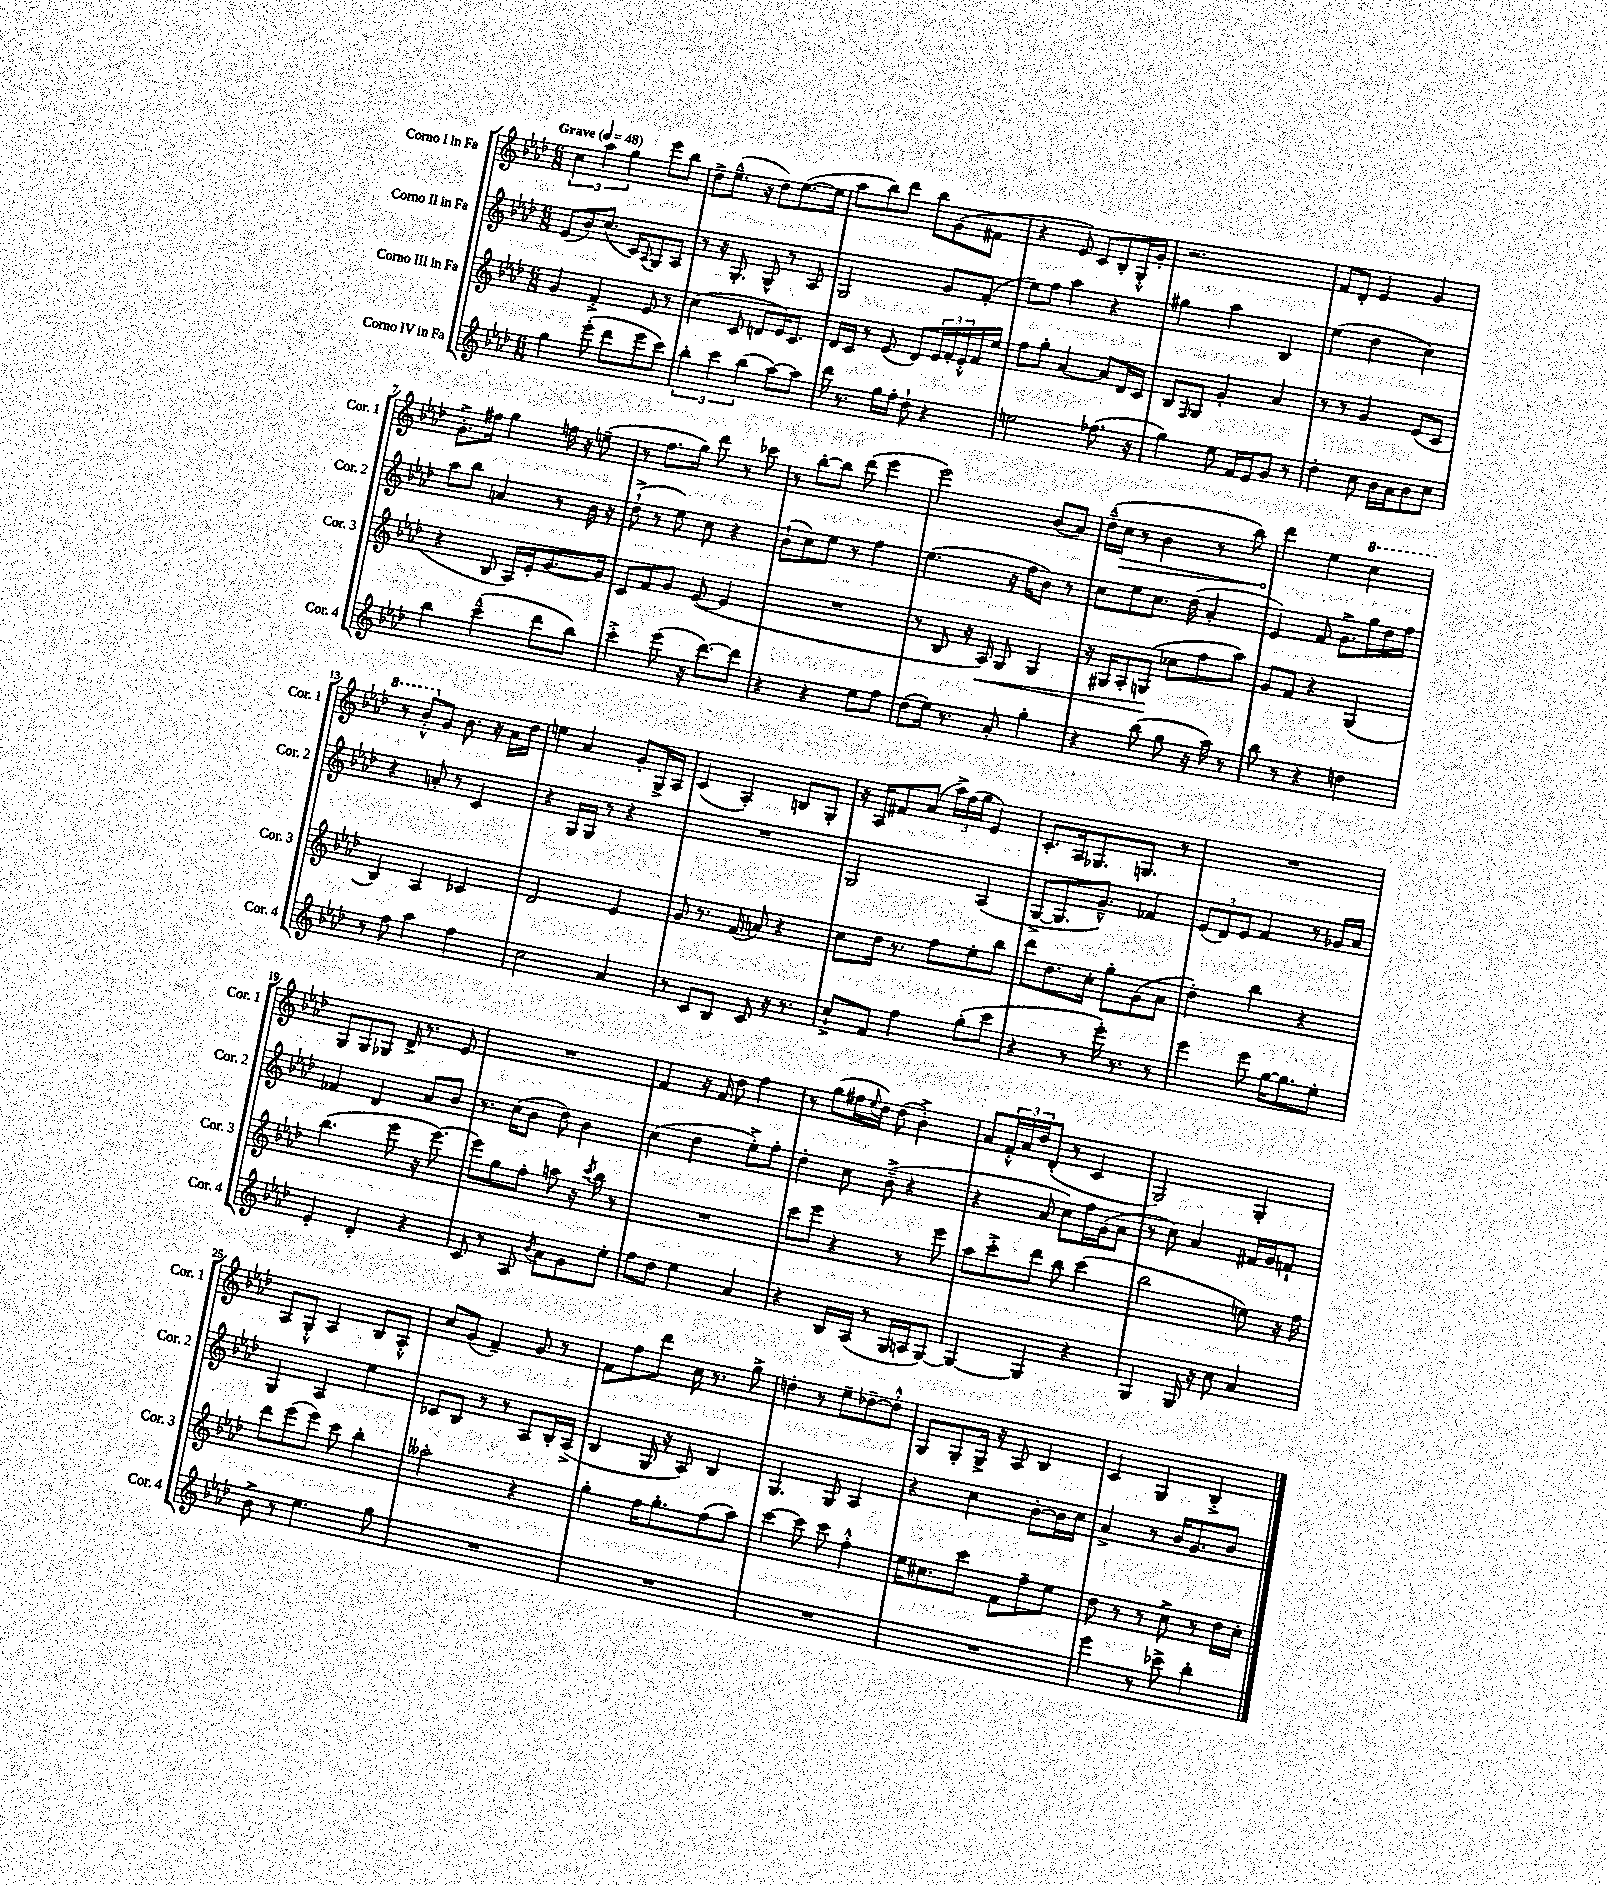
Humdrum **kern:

**kern	**kern	**kern	**kern
*staff4	*staff3	*staff2	*staff1
*clefG2	*clefG2	*clefG2	*clefG2
*k[b-e-a-d-]	*k[b-e-a-d-]	*k[b-e-a-d-]	*k[b-e-a-d-]
*M6/8	*M6/8	*M6/8	*M6/8
*MM48	*MM48	*MM48	*MM48
4gg	4g	(8e-	6cc
.	.	8b-)	.
.	.	.	6aa-
(8eee-'	4f'^	(8.cc	.
.	.	.	6gg
8ddd-	.	.	.
.	.	16c)	.
.	.	8qqA-	.
8eee-	8e-	8G	8eee-
8ccc)	8r	8A-	8bb-
=	=	=	=
6bb-'	(4cc	8r	8dd-^
.	.	16r	(8.ee-~^^
6ccc	.	.	.
.	.	8.G'	.
.	8c	.	.
.	.	.	16r
(6bb-	.	.	.
.	8d	8G^^	8dd-)
[8aa-)	16e-)	8r	([8.ee-
.	8.c	.	.
8aa-]	.	8A-	.
.	.	.	16ee-]
=	=	=	=
16ddd-	16d-	2G	8aa-
8.r	16c	.	.
.	8r	.	8bb-)
16gg	(8e-	.	8ddd-
16ff'	.	.	.
8dd-`	8d-)	.	8bb-
4r	24e-	8g	(8g
.	24f'	.	.
.	24e-'^^	.	.
.	16f	(8f'	8f#
.	16ee-	.	.
=	=	=	=
2ee	8ff	8ee-)	4r
.	8gg'	8ff	.
.	[4a-	4aa-	8e-)
.	.	.	8c
(8.ff-	8a-]	4r	8B-'
.	16d-	.	16G'^^
16r	16c	.	16g'
=	=	=	=
4gg)	8B-	4gg#	2.r
.	16qqF	.	.
.	8G	.	.
8ee-	4g'	4aa-	.
16f	.	.	.
16e-	.	.	.
8g	4a-	4B-	.
8r	.	.	.
=	=	=	=
4dd-'	8r	(4ee-	8f
.	8r	.	8d-'
8cc	4g	4dd-	4e-
16b-	.	.	.
16a-	.	.	.
8b-	(8e-	4cc)	4g
8cc	8c	.	.
=	=	=	=
4bb-	4r	8aa-	8.g'^
.	.	8bb-	.
.	.	.	16ff#
(4ccc~^^	8B-	4a	4gg
.	16A-)	.	.
.	16e-'	.	.
8ddd-	[8.g	8r	16ff
.	.	.	16r
8bb-)	.	16b-	(8ee~
.	16g]	16r	.
=	=	=	=
4ccc'^	8c	(8dd-`^	8r
.	8f	8r	8.ff
(8eee-	8g	8ee-)	.
.	.	.	16gg)
16r	([8e-	8cc	8ddd-
[8.ddd-)	.	.	.
.	4e-]	4r	8r
8ddd-]	.	.	8ccc-
=	=	=	=
4r	2.r	(8b-`	8r
.	.	8cc)	[8bb-'
4r	.	8ee-	8bb-]
.	.	8r	(8ddd-
8ee-	.	4ff	4eee-
8ff	.	.	.
=	=	=	=
(8dd-	8r	(4.ee-	2eee-)
16ee-)	8B-	.	.
8.r	.	.	.
.	16r	.	.
.	16A-)	.	.
8a-'	8G	16r	.
.	.	16ff	.
4gg'	4G	8b-)	(8b-
.	.	8r	8a-)
=	=	=	=
4r	16r	8cc	(16dd-~^^
.	16G#	.	16cc
.	8A-'	8ee-	8r
(8bb-	(8G	8.cc	4b-
8gg	8cc-	.	.
.	.	(16dd-	.
16r	8ff	4a-'	8r
16aa-)	.	.	.
8r	8aa-)	.	8bb-)
=	=	=	=
8bb-	8g	4e-)	4ddd-
8r	8f	.	.
4r	4r	8f	4ee-
.	.	8.g^	.
4dd	(4G	.	4ccc
.	.	16gg	.
.	.	16dd-	.
.	.	16ff	.
=	=	=	=
8r	4B-)	4r	8r
8ff	.	.	8bb-'^^
4aa-	4A-	8a'	8g
.	.	8r	8.b-
4ff	4c-	4c	.
.	.	.	16r
.	.	.	16a-
.	.	.	16dd-
=	=	=	=
2cc	2d-	4r	4ee
.	.	16G	4a-
.	.	16G	.
.	.	8r	.
4a-	4e-	4r	8g'
.	.	.	16G^
.	.	.	16A-
=	=	=	=
8r	8g	2.r	(4c
8c	8.r	.	.
8B-	.	.	4A-')
.	(16f	.	.
8c	8a)	.	.
16r	4r	.	8B
8.r	.	.	.
.	.	.	8G'
=	=	=	=
8cc`^	8cc	2G	16r
.	.	.	16A-
8f	16dd-	.	8f#
.	8.r	.	.
4ff	.	.	(8a-
.	8ff	.	24aa-^)
.	.	.	(24ff
.	.	.	24gg
(8gg'	8ee-'	(4A-	4e-)
8ccc	8bb-	.	.
=	=	=	=
4r	8ddd-	[8G^	8.c'
.	8.dd-	8.G]	.
.	.	.	16A-
8r	.	.	8.G-
.	16cc'	8.g~^^)	.
16eee-')	8gg'	.	.
8.r	.	.	8.G
.	(8g	4f-	.
8r	8a-	.	8r
=	=	=	=
4eee-	4dd-')	(12e-	2.r
.	.	12d-)	.
.	.	12e-	.
8eee-	4bb-	4f	.
[16gg	.	.	.
8.gg]	.	.	.
.	4r	8r	.
8ee-'	.	16g-	.
.	.	16a-	.
=	=	=	=
4e-'	(4.bb-	4f-	8G
.	.	.	8G
4d-'	.	4d-	8G-
.	8eee-	.	16d-^
.	.	.	8.r
4r	16r	8a-	.
.	[8.eee-)	.	.
.	.	8b-	8e-
=	=	=	=
8c	8eee-]	8.r	2.r
8r	8gg	.	.
.	.	(16cc	.
8A-	8ff'	8b-	.
8qb-	.	.	.
8a-	8aa	8dd-)	.
8g	16r	4b-	.
.	8qccc	.	.
.	16bb-	.	.
8ee-'	8r	.	.
=	=	=	=
8ff	2.r	(4cc	4f
8dd-	.	.	.
4ee-	.	4dd-	16r
.	.	.	16f
.	.	.	8dd-
4a-	.	8ee-'^)	4ff
.	.	8ff'	.
=	=	=	=
4r	8ccc	4dd-'	8r
.	8eee-	.	(8gg
16B-	4r	8cc	16ff#
.	.	.	8qqee-
(16A-	.	.	16dd-)
8r	.	(8b-~^	(8dd-
16G	8r	4r	4b-'^)
16A	.	.	.
[8G)	8eee-	.	.
=	=	=	=
4G_	8aa-	4r	8a-
.	8ccc'^	.	24f'^^
.	.	.	24a-
.	.	.	24dd-
4G]	8ddd-	8a-	(8d-'
.	8bb-	8cc)	8r
4r	(4ccc	16ff	4c
.	.	(16g	.
.	.	8a-	.
=	=	=	=
4G	2bb-	8r	2G)
.	.	8cc)	.
16G	.	4a-	.
16r	.	.	.
8cc	.	.	.
4a-	8ee)	16f#	4G'
.	.	16g	.
.	16r	8f`	.
.	16ff	.	.
=	=	=	=
8b-^	8ddd-	4G	8A-
8r	(8eee-	.	8G'^^
4.ee-	8eee-)	4A-	4A-
.	8ccc	.	.
.	4bb-'	4ee-	8B-
8gg	.	.	8A-'^^
=	=	=	=
2.r	2aa--'	8c-	8cc
.	.	8B-	(8g
.	.	8r	4f~)
.	.	8r	.
.	4r	8A-	8g
.	.	16B-'	8r
.	.	(16A-^	.
=	=	=	=
2.r	4gg'	4B-	8f
.	.	.	8ff
.	16ff	16G	8ddd-
.	8.gg'	16r	.
.	.	8A-)	16cc
.	.	.	8.r
.	(8ff	4B-	.
.	8aa-)	.	8gg^
=	=	=	=
2.r	[4ccc	4.G	4dd'
.	8ccc]	.	8r
.	8ccc	8G	8ee-~
.	4ff'^^	4A-	[8dd-~
.	.	.	8dd-'^^]
=	=	=	=
2.r	16ee-	4r	8G
.	8.cc#	.	.
.	.	.	8G'
.	8ccc	4cc	16G^
.	.	.	16r
.	8f	.	8A-
.	8ff~	[8b-'	4B-
.	8ee-	16b-]	.
.	.	16cc	.
=	=	=	=
4eee-	8dd-	4a-^	4c
.	8r	.	.
8r	8r	8r	4G
8ccc-^	8cc^	16b-	.
.	.	8.g	.
4bb-'	8r	.	4B-'^
.	16dd-	8b-	.
.	16cc'	.	.
==	==	==	==
*-	*-	*-	*-
